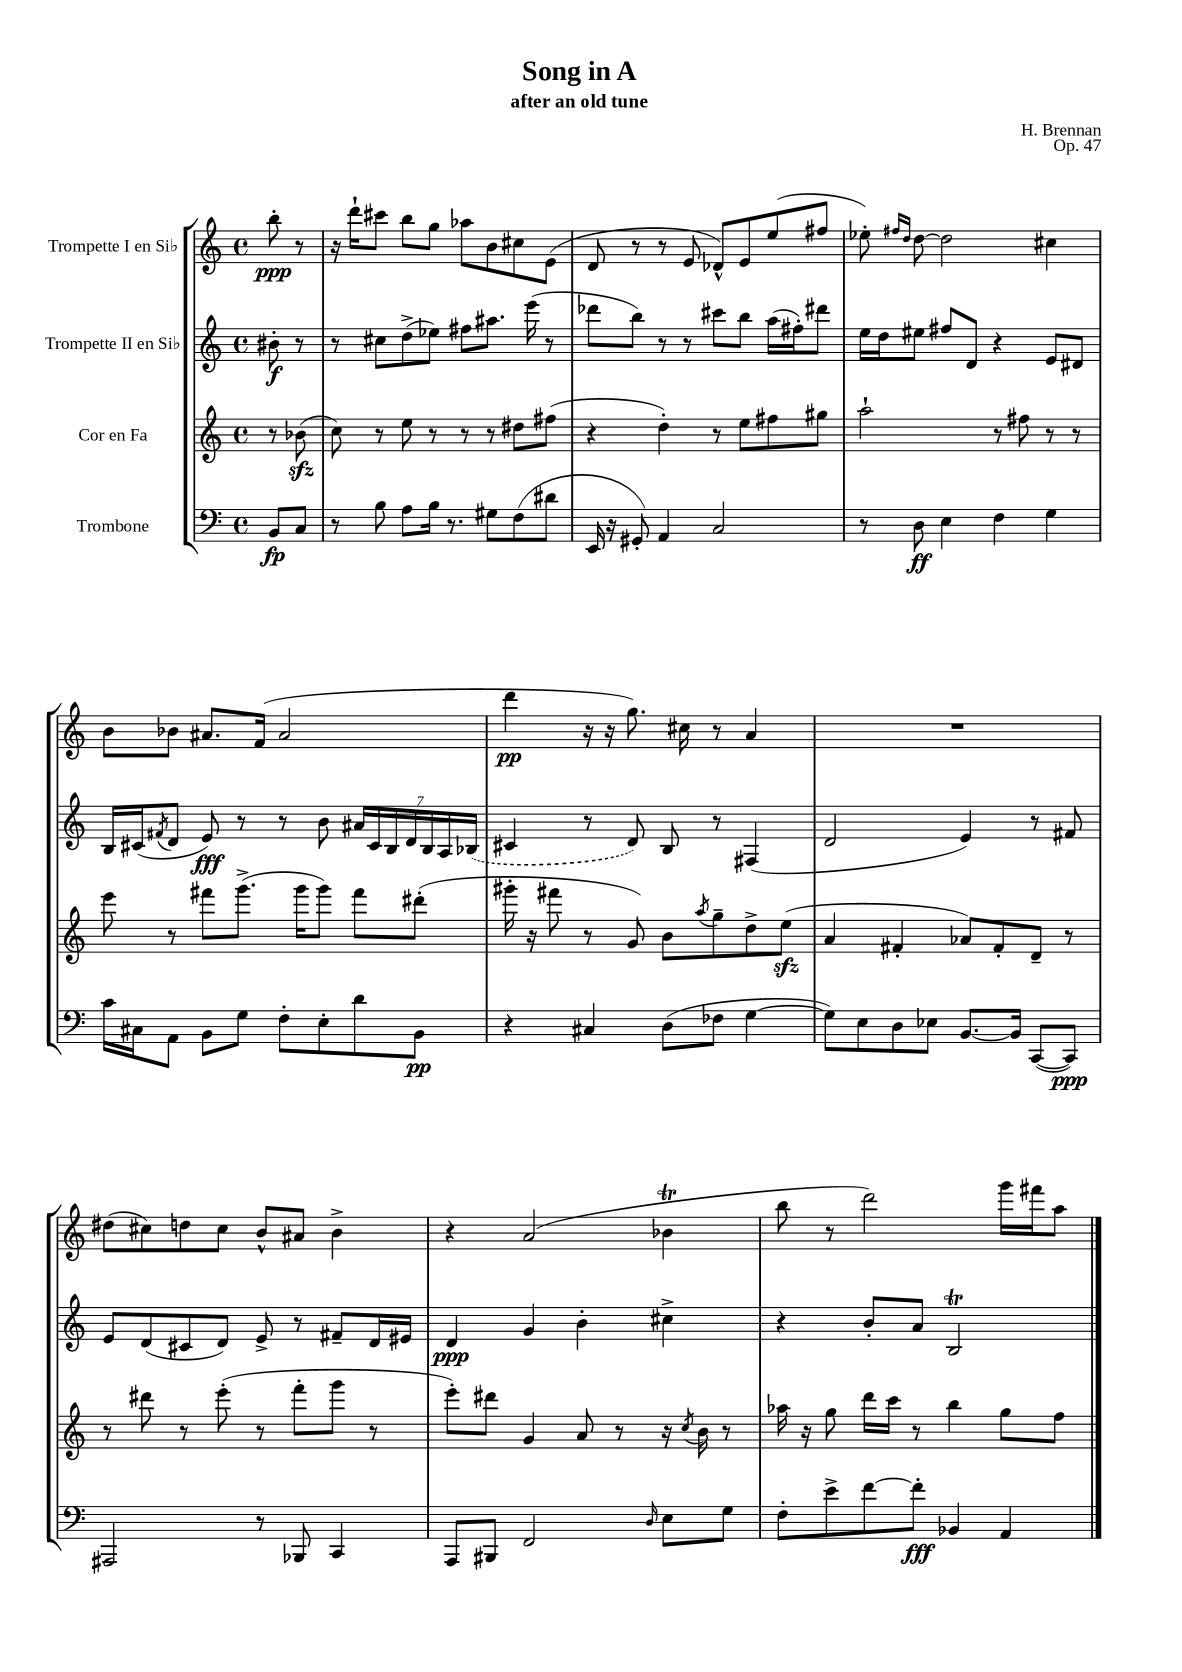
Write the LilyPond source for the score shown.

\header { title = "Song in A" composer = "H. Brennan" subtitle = "after an old tune" opus = "Op. 47" }
<<
\new StaffGroup <<
\new Staff = "s0" \with { instrumentName = "Trompette I en Sib" } {
    \clef treble \key c \major \defaultTimeSignature \time 4/4 \partial 4
    b''8-.\ppp r8 |
    r16 d'''16-! cis'''8 b''8 g''8 aes''8 b'8 cis''8 e'8( |
    d'8 r8 r8 e'8 des'8-^) e'8 e''8( fis''8 |
    ees''8-.) \grace { fis''16 d''16 } d''8~ d''2 cis''4 |
    b'8 bes'8 ais'8. f'16( ais'2 |
    d'''4\pp r16 r16 g''8.) cis''16 r8 a'4 |
    R1 |
    dis''8( cis''8) d''8 cis''8 b'8-^ ais'8 b'4-> |
    r4 a'2( bes'4\trill |
    b''8 r8 d'''2) g'''16 fis'''16 a''8 \bar "|." |
}
\new Staff = "s1" \with { instrumentName = "Trompette II en Sib" } {
    \clef treble \key c \major \defaultTimeSignature \time 4/4 \partial 4
    bis'8-.\f r8 |
    r8 cis''8 d''8->( ees''8) fis''8 ais''8. e'''16( r8 |
    des'''8 b''8) r8 r8 cis'''8 b''8 a''16( fis''16-.) dis'''8 |
    e''16 d''16 eis''8 fis''8 d'8 r4 e'8 dis'8 |
    b16 cis'16( \acciaccatura { fis'8 } d'8 e'8\fff) r8 r8 b'8 \tuplet 7/4 { ais'16 cis'16 b16 d'16 b16 a16 \once \slurDashed bes16( } |
    cis'4 r8 d'8) b8 r8 fis4( |
    d'2 e'4) r8 fis'8 |
    e'8 d'8( cis'8 d'8) e'8-> r8 fis'8-- d'16 eis'16 |
    d'4\ppp g'4 b'4-. cis''4-> |
    r4 b'8-. a'8 b2\trill \bar "|." |
}
\new Staff = "s2" \with { instrumentName = "Cor en Fa" } {
    \clef treble \key c \major \defaultTimeSignature \time 4/4 \partial 4
    r8 bes'8\sfz( |
    c''8) r8 e''8 r8 r8 r8 dis''8 fis''8( |
    r4 d''4-.) r8 e''8 fis''8 gis''8 |
    a''2-! r8 fis''8 r8 r8 |
    e'''8 r8 fis'''8 g'''8.->( g'''16 g'''8) fis'''8 dis'''8-.( |
    gis'''16-. r16 fis'''8 r8 g'8) b'8 \acciaccatura { a''8 } g''8-- d''8-> e''8\sfz( |
    a'4 fis'4-. aes'8) fis'8-. d'8-- r8 |
    r8 dis'''8 r8 e'''8-.( r8 f'''8-. g'''8 r8 |
    e'''8-.) dis'''8 g'4 a'8 r8 r16 \acciaccatura { c''8 } b'16 r8 |
    aes''16 r16 g''8 d'''16 c'''16 r8 b''4 g''8 f''8 \bar "|." |
}
\new Staff = "s3" \with { instrumentName = "Trombone" } {
    \clef bass \key c \major \defaultTimeSignature \time 4/4 \partial 4
    b,8\fp c8 |
    r8 b8 a8 b16 r8. gis8 f8( dis'8 |
    e,16 r16 gis,8-.) a,4 c2 |
    r8 d8\ff e4 f4 g4 |
    c'16 cis16 a,8 b,8 g8 f8-. e8-. d'8 b,8\pp |
    r4 cis4 d8( fes8 g4~ |
    g8) e8 d8 ees8 b,8.~ b,16 c,8~( c,8\ppp) |
    ais,,2 r8 bes,,8 c,4 |
    a,,8 bis,,8 f,2 \grace { d16 } e8 g8 |
    f8-. e'8-> f'8~ f'8-.\fff bes,4 a,4 \bar "|." |
}
>>
>>
\layout { \context { \Score \remove "Bar_number_engraver" } }
